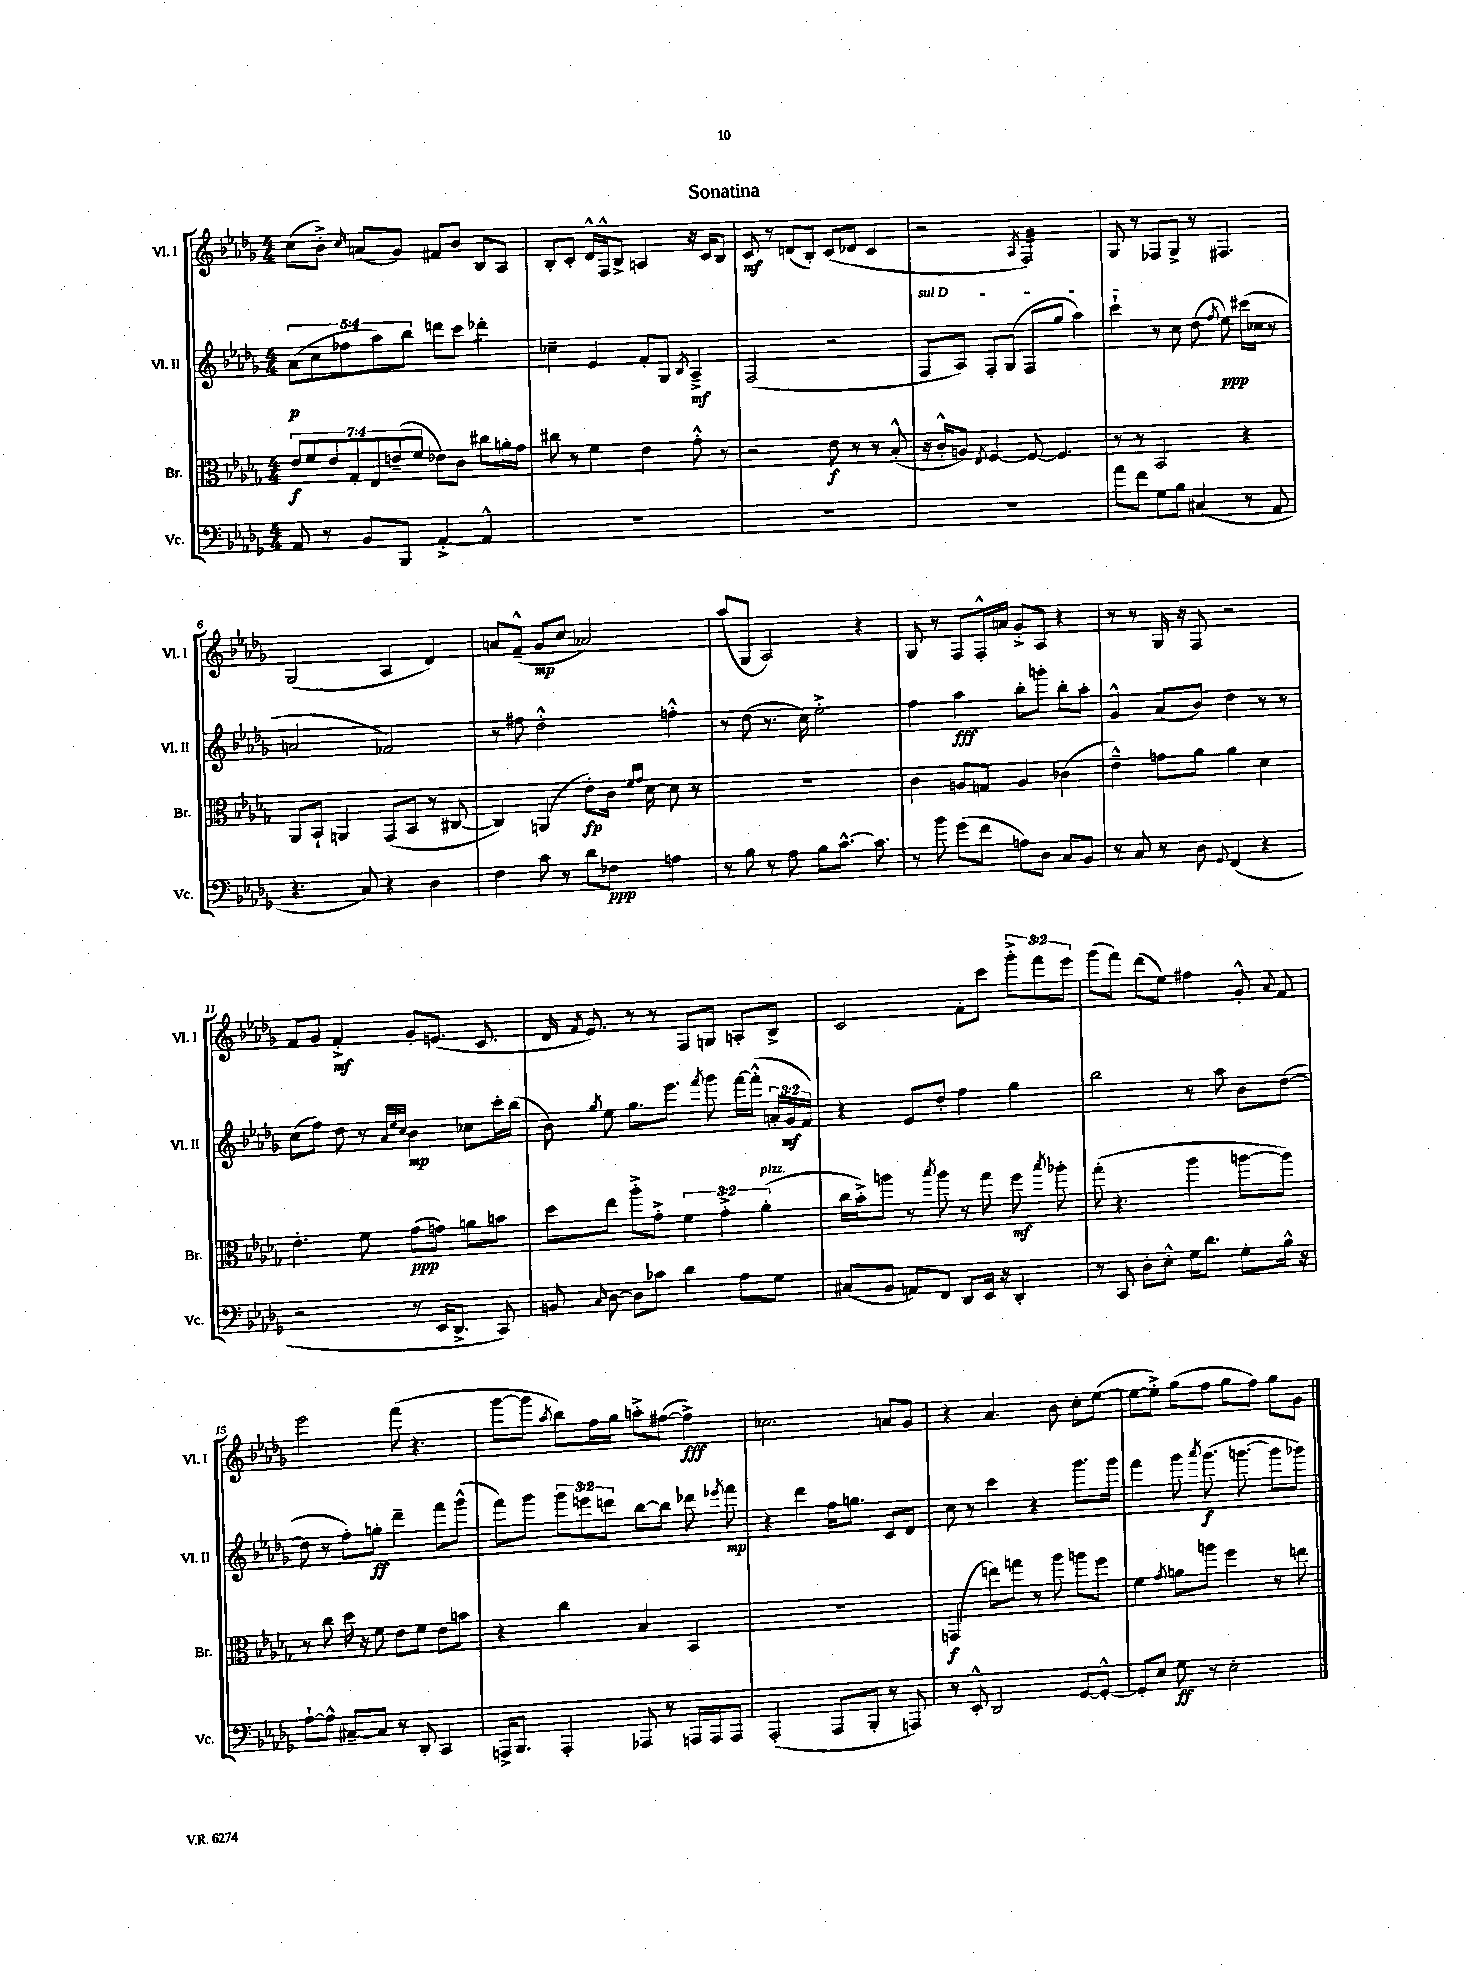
\header { title = "Sonatina" }
<<
\new StaffGroup <<
\new Staff = "s0" \with { instrumentName = "Vl. I" shortInstrumentName = "Vl. I" } {
    \clef treble \key des \major \numericTimeSignature \time 4/4 \override Staff.TupletNumber.text = #tuplet-number::calc-fraction-text
    \autoBeamOff c''8[( bes'8]-.->) \grace { c''16 } a'8[( ges'8]) fis'8[ bes'8] bes8[ aes8] |
    bes8[-. c'8]-. des'16[-^ f16-^ bes8]-> a4 r16 c'16[ bes8] |
    c'8\mf r8 d'8[( bes8]-.) c'8[( des'8] c'4 |
    r2 \acciaccatura { aes8 } f2:32) |
    ges8 r8 fes8[ ges8]-> r8 fis4. |
    ges2( aes4 des'4) |
    a'8[ f'8]---^( ges'8[\mp c''8] aes'2) |
    aes''8[( ges8] aes2) r4 |
    ges8 r8 f8[ f16-.-^ a'16] ges'8[-.-> aes8] r4 |
    r8 r8 ges16 r16 f8 r2 |
    f'8[ ges'8] f'4-.->\mf ges'8[-. e'8.]( c'8. |
    des'16 \acciaccatura { f'8 } ees'8.) r8 r8 f8[ g8] a8[-. bes8]-> |
    c'2 f'8[-. c'''8] \tuplet 3/2 { ges'''8[-.-> f'''8 ees'''8] } |
    ges'''8[( f'''8]) des'''8[( ees''8]) fis''4 ges'8-.-^ \appoggiatura { aes'8 } f'8 |
    ees'''2 f'''8( r4. |
    ges'''8[~ ges'''8] \acciaccatura { aes''8 } bes''8[) f''16 ges''16] a''8[-.-> fis''8]~( fis''4->\fff) |
    ces''2. a'8[ ges'8] |
    r4 aes'4. bes'8 c''8[-. ees''8]~( |
    ees''8[~ ees''8]-.->) ges''8[( f''8] ges''8[ f''8]) ges''8[ ges'8] \bar "|." |
}
\new Staff = "s1" \with { instrumentName = "Vl. II" shortInstrumentName = "Vl. II" } {
    \clef treble \key des \major \numericTimeSignature \time 4/4 \override Staff.TupletNumber.text = #tuplet-number::calc-fraction-text
    \autoBeamOff \tuplet 5/4 { aes'8[\p( c''8 fes''8 aes''8) bes''8] } d'''8[ c'''8] des'''4:8-. |
    ces''4-- ees'4 f'8[-. ges8] \acciaccatura { bes8 } aes4--->\mf |
    f2( r2 |
    \once \override TextSpanner.bound-details.left.text = \markup { \italic "sul D" } f8[\startTextSpan aes8]) f8[-. ges8]( f8[ ges''8] aes''4) |
    c'''4-!\stopTextSpan r8 c''8 des''8( \acciaccatura { f''8 } ees''8\ppp) cis'''16[( ces''16] r8 |
    a'2 fes'2) |
    r8 fis''8 des''2-.-^ f''4-.-^ |
    r8 des''8( r8. c''16) ees''2-.-> |
    f''4 aes''4\fff bes''8[-. g'''8]-. bes''8[-. aes''8]-. |
    ges'4-^ aes'8[( bes'8]) des''4 r8 r8 |
    c''8[( f''8]) des''8 r8 \grace { aes'32[ ees''32 c''32] } bes'4\mp ces''8[ c'''16-. bes''16]( |
    bes'8) \acciaccatura { ges''8 } ees''8 ges''8.[ ees'''8.] \acciaccatura { f'''8 } ges'''8 f'''16[~ f'''16]-.-^( \tuplet 3/2 { a'16[-. ges'16\mf f'16]) } |
    r4 ees'8[ des''8]-. f''4 ges''4 |
    bes''2 r8 aes''8 bes'8[ des''8]~( |
    des''8 r8 f''8[-.) g''8]-.\ff des'''4-- f'''8[ ges'''8]-^( |
    f'''8[) ges'''8] \tuplet 3/2 { ges'''8[ e'''8 d'''8] } bes''8[~ bes''8] des'''8 \acciaccatura { ees'''8 } f'''8\mp |
    r4 des'''4 f''16[ g''8.] c'8[ des'8] |
    c''8 r8 c'''4 r4 ges'''8.[ ges'''16] |
    f'''4 ges'''8 \acciaccatura { aes'''8 } ges'''8.\f( g'''8.~ g'''8[ ges'''8]) \bar "|." |
}
\new Staff = "s2" \with { instrumentName = "Br." shortInstrumentName = "Br." } {
    \clef alto \key des \major \numericTimeSignature \time 4/4 \override Staff.TupletNumber.text = #tuplet-number::calc-fraction-text
    \autoBeamOff \tuplet 7/4 { ees'8[\f f'8 ees'8 ges8-. ees8 e'8--( f'8] } ees'8[) c'8] cis''8[ a'16-. ges'16] |
    cis''8 r8 f'4 ees'4 ges'8-.-^ r8 |
    r2 ees'8\f r8 r8 bes8-.-^( |
    r16 c'16[-.-^ a8]) \acciaccatura { ees8 } f4~ f8~ f4. |
    r8 r8 bes,2 r4 |
    aes,8[ bes,8]-! a,4 ges,8[( bes,8] r8 cis8~ |
    cis4) a,4( ees'8[-.\fp) c'16] \grace { f'16[ ges'16] } des'16~ des'8 r8 |
    R1 |
    c'4 a8[ g8] a4 ces'4( |
    ees'4---^) g'8[ aes'8] aes'4 des'4 |
    ees'4.-. f'8 ges'8[\ppp( g'8]) a'8[ b'8] |
    des''8[ ees''8] aes''8[-.-> ges'8]-.-> \tuplet 3/2 { f'4 ges'4-.-> aes'4-.^\markup { \italic "pizz." }( } |
    c''16[ bes'16-.->) a''8] r8 \acciaccatura { bes''8 } a''8 r8 ges''8 f''8\mf \acciaccatura { bes''8 } aes''8-. |
    ges''8-.( r4. aes''4 a''8[~ a''8]) |
    r8 c''8 des''16 r16 f'8 ees'8[ f'8] ees'8[ b'8] |
    r4 c''4 bes4 bes,4 |
    R1 |
    g,4\f( e''8[) g''8] r8 aes''8 a''8[ f''8] |
    f'4 \acciaccatura { ges'8 } a'8[ a''8] f''4 r8 e''8 \bar "|." |
}
\new Staff = "s3" \with { instrumentName = "Vc." shortInstrumentName = "Vc." } {
    \clef bass \key des \major \numericTimeSignature \time 4/4
    \autoBeamOff aes,8 r8 bes,8[ bes,,8] aes,4~-.-> aes,4-^ |
    R1 |
    R1 |
    R1 |
    aes'8[ f'8] ges8[ bes8] cis4( r8 aes,8 |
    r4. c8) r4 des4 |
    f4 c'8 r8 des'8[ fes8]\ppp a4 |
    r8 bes8 r8 aes8 bes8[ c'8.]~-^ c'8. |
    r8 bes'8 ges'8[( f'8] a8[) des8] c8[ bes,8] |
    r8 c8 r8 des8 \appoggiatura { ges,8 } f,4( r4 |
    r2 r8 ees,16[ des,8.]-> c,8) |
    b,8 \grace { c16 } des8~ des8[ ces'8] des'4 aes8[ ges8] |
    cis8[( bes,8] a,8[) f,8] des,8[ ees,16] r16 des,4-. |
    r8 c,8 des8[-. ees8]-.-^ ges16[ des'8.] ges8[-. bes16]-^ r16 |
    aes8[~-! aes8]-^ cis8[~-- cis8] r8 des,8-. c,4 |
    a,,16[-> bes,,8.] a,,4-. aes,,8 r8 a,,16[ a,,16 a,,8] |
    aes,,2-.( aes,,8[ bes,,8]-. r8 a,,8) |
    r8 ees,8-.-^ des,2 ges,8[~ ges,8]~-.-^ |
    ges,8[-. ees8] ges8\ff r8 ees2-. \bar "|." |
}
>>
>>
